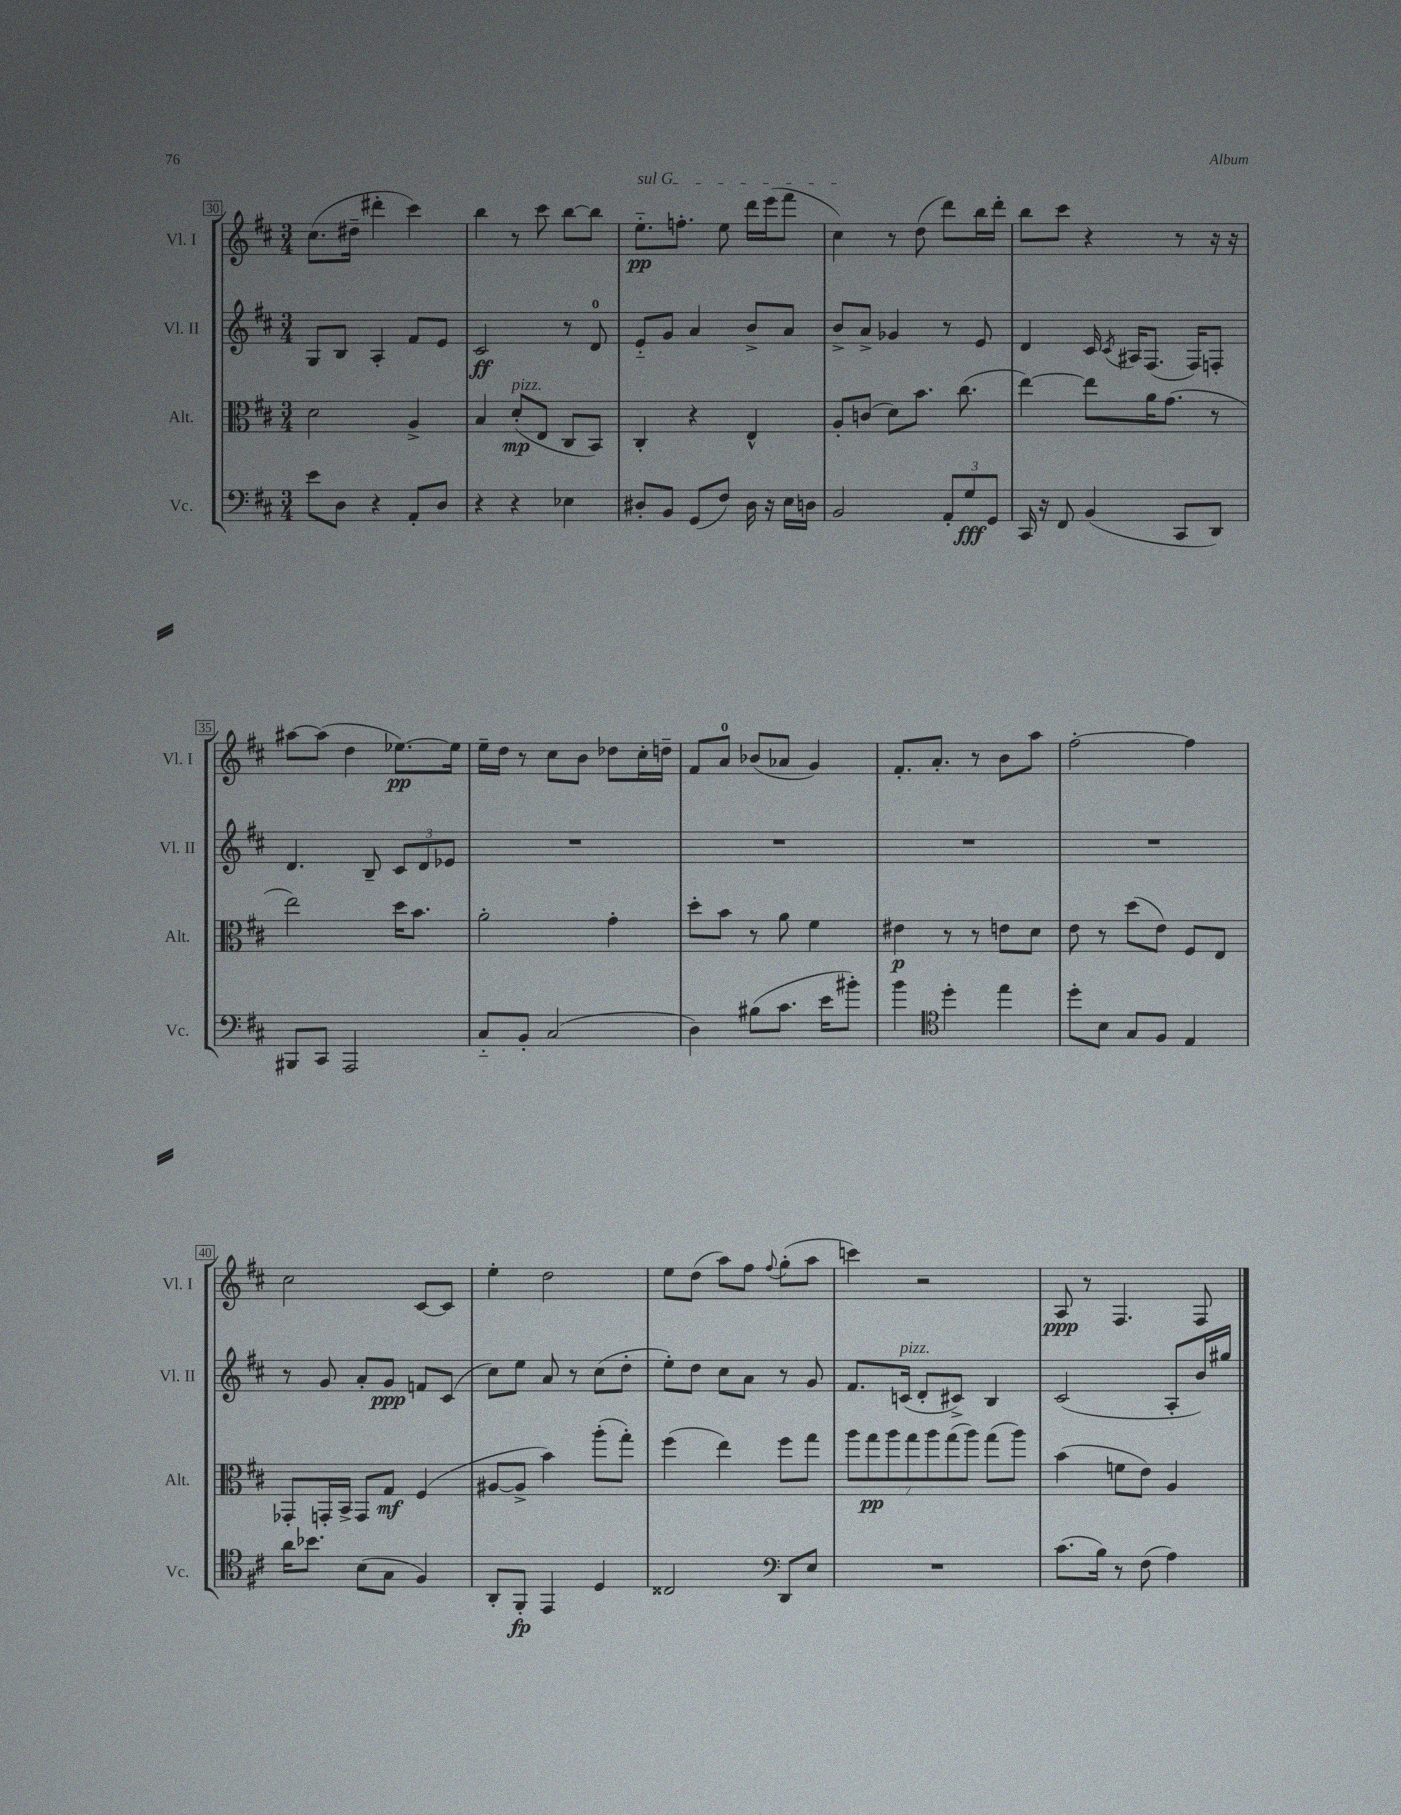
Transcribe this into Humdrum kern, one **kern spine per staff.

**kern	**dynam	**kern	**dynam	**kern	**dynam	**kern	**dynam
*part4	*part4	*part3	*part3	*part2	*part2	*part1	*part1
*staff4	*staff4	*staff3	*staff3	*staff2	*staff2	*staff1	*staff1
*I"Vc.	*	*I"Alt.	*	*I"Vl. II	*	*I"Vl. I	*
*I'Vc.	*	*I'Alt.	*	*I'Vl. II	*	*I'Vl. I	*
*clefF4	*	*clefC3	*	*clefG2	*	*clefG2	*
*k[f#c#]	*	*k[f#c#]	*	*k[f#c#]	*	*k[f#c#]	*
*M3/4	*	*M3/4	*	*M3/4	*	*M3/4	*
=30	=30	=30	=30	=30	=30	=30	=30
8e\L	.	2d\	.	8G/L	.	(8.cc#\L	.
8D\J	.	.	.	8B/J	.	.	.
.	.	.	.	.	.	16dd#X~\Jk	.
4r	.	.	.	4A'/	.	4ddd#X'\	.
8AA'/L	.	4A^/	.	8f#/L	.	4ccc#\)	.
8D/J	.	.	.	8e/J	.	.	.
=31	=31	=31	=31	=31	=31	=31	=31
4r	.	4B/	.	2c#/	ff	4bb\	.
!	!	!LO:TX:a:i:t=pizz.	!	!	!	!	!
4r	.	(8d'/L	mp	.	.	8r	.
.	.	8E/J	.	.	.	8ccc#\	.
4E-X\	.	8C#/L	.	8r	.	[8bb\L	.
.	.	8BB/J)	.	8d/	.	8bb\J]	.
=32	=32	=32	=32	=32	=32	=32	=32
!	!	!	!	!	!	!LO:TX:a:i:t=sul G	!
8D#X'/L	.	4C#'/	.	8e/L	.	8.ee\L	pp
8BB/J	.	.	.	8g/J	.	.	.
.	.	.	.	.	.	8.ffn'\J	.
(8GG/L	.	4r	.	4a/	.	.	.
8F#/J)	.	.	.	.	.	8ee\	.
16D#\	.	4E^^/	.	8b^/L	.	16ddd\LL	.
16r	.	.	.	.	.	(16eee\J	.
16E\LL	.	.	.	8a/J	.	8fff#\J	.
16Dn\JJ	.	.	.	.	.	.	.
=33	=33	=33	=33	=33	=33	=33	=33
2BB/	.	8A'/L	.	8b^/L	.	4cc#\)	.
.	.	(8cn/J	.	8a^/J	.	.	.
.	.	8d\L)	.	4g-X/	.	8r	.
.	.	8.b\J	.	.	.	(8dd\	.
12AA'/L	.	.	.	8r	.	8ddd\L)	.
.	.	(8.cc#\	.	.	.	.	.
12G/	fff	.	.	.	.	.	.
.	.	.	.	8e/	.	16bb\L	.
12GG/J	.	.	.	.	.	.	.
.	.	.	.	.	.	16ddd'\JJ	.
=34	=34	=34	=34	=34	=34	=34	=34
16CC#/	.	[4ee\)	.	4d/	.	8bb\L	.
16r	.	.	.	.	.	.	.
8FF#/	.	.	.	.	.	8ccc#\J	.
(4BB/	.	8ee\L]	.	16c#/	.	4r	.
.	.	.	.	8qc#/	.	.	.
.	.	.	.	16A#X/KL	.	.	.
.	.	16a\K	.	(8.F#/J	.	.	.
.	.	(8.g\J	.	.	.	.	.
8CC#/L	.	.	.	.	.	8r	.
.	.	.	.	16F#/KL)	.	.	.
8DD/J)	.	8r	.	8Fn'/J	.	16r	.
.	.	.	.	.	.	16r	.
!!LO:LB:g=z
=35	=35	=35	=35	=35	=35	=35	=35
8BBB#X/L	.	2ee\)	.	4.d/	.	[8aa#X\L	.
8CC#/J	.	.	.	.	.	(8aa#\J]	.
2AAA/	.	.	.	.	.	4dd\	.
.	.	.	.	8B~/	.	.	.
.	.	16dd\KL	.	12c#/L	.	[8.ee-X\L)	pp
.	.	8.b\J	.	.	.	.	.
.	.	.	.	12d/	.	.	.
.	.	.	.	12e-X/J	.	.	.
.	.	.	.	.	.	16ee-\Jk]	.
=36	=36	=36	=36	=36	=36	=36	=36
8C#/L	.	2a'\	.	2.r	.	16ee~\LL	.
.	.	.	.	.	.	16dd\JJ	.
8BB'/J	.	.	.	.	.	8r	.
(2C#/	.	.	.	.	.	8cc#\L	.
.	.	.	.	.	.	8b\J	.
.	.	4g'\	.	.	.	8dd-X\L	.
.	.	.	.	.	.	16cc#'\L	.
.	.	.	.	.	.	16ddn~\JJ	.
=37	=37	=37	=37	=37	=37	=37	=37
4D\)	.	8dd'\L	.	2.r	.	8f#/L	.
.	.	8b\J	.	.	.	8a/J	.
(8B#X\L	.	8r	.	.	.	(8b-X/L	.
8.c#\J	.	8a\	.	.	.	8a-X/J	.
.	.	4f#\	.	.	.	4g/)	.
16e\KL	.	.	.	.	.	.	.
8b#X'\J)	.	.	.	.	.	.	.
=38	=38	=38	=38	=38	=38	=38	=38
4b\	.	4e#X\	p	2.r	.	8.f#'/L	.
.	.	.	.	.	.	8.a'/J	.
*clefC4	*	*	*	*	*	*	*
4dd'\	.	8r	.	.	.	.	.
.	.	8r	.	.	.	8r	.
4ee\	.	8en\L	.	.	.	8b\L	.
.	.	8d\J	.	.	.	8aa\J	.
=39	=39	=39	=39	=39	=39	=39	=39
8dd'\L	.	8e\	.	2.r	.	[2ff#'\	.
8B\J	.	8r	.	.	.	.	.
8G/L	.	(8dd\L	.	.	.	.	.
8F#/J	.	8e\J)	.	.	.	.	.
4E/	.	8F#/L	.	.	.	4ff#\]	.
.	.	8E/J	.	.	.	.	.
!!LO:LB:g=z
=40	=40	=40	=40	=40	=40	=40	=40
16a\KL	.	8GG-X'/L	.	8r	.	2cc#\	.
8.b-X\J	.	.	.	.	.	.	.
.	.	16GGn'/L	.	8g/	.	.	.
.	.	16BB^/JJ	.	.	.	.	.
(8B\L	.	8GG/L	.	8a'/L	.	.	.
8G\J	.	8G/J	mf	8g/J	ppp	.	.
4F#/)	.	(4F#/	.	8fn/L	.	[8c#/L	.
.	.	.	.	(8c#/J	.	8c#/J]	.
=41	=41	=41	=41	=41	=41	=41	=41
8AA'/L	.	[8A#X/L	.	8cc#\L)	.	4ee'\	.
8FF#'/J	fp	8A#^/J]	.	8ee\J	.	.	.
4EE/	.	4b\)	.	8a/	.	2dd\	.
.	.	.	.	8r	.	.	.
4D/	.	(8aa'\L	.	(8cc#\L	.	.	.
.	.	8gg'\J)	.	8dd'\J	.	.	.
=42	=42	=42	=42	=42	=42	=42	=42
2C##X/	.	(4ff#\	.	8ee'\L)	.	8ee\L	.
.	.	.	.	8dd\J	.	(8dd\J	.
.	.	4ee\)	.	8cc#\L	.	8aa\L)	.
.	.	.	.	8a\J	.	8ff#\J	.
*clefF4	*	*	*	*	*	*	*
.	.	.	.	.	.	8qqff#/	.
8DD/L	.	8ff#\L	.	8r	.	(8gg'\L	.
8E/J	.	8gg\J	.	8g/	.	8aa\J	.
=43	=43	=43	=43	=43	=43	=43	=43
2.r	.	14aa\L	.	8.f#/L	.	4cccn\)	.
.	.	14gg\	pp	.	.	.	.
.	.	14aa\	.	.	.	.	.
!	!	!	!	!LO:TX:a:i:t=pizz.	!	!	!
.	.	.	.	(16cn/Jk	.	.	.
.	.	14gg\	.	.	.	.	.
.	.	.	.	8d'/L	.	2r	.
.	.	14aa\	.	.	.	.	.
.	.	(14gg\	.	.	.	.	.
.	.	.	.	8c#X^/J)	.	.	.
.	.	14aa\J)	.	.	.	.	.
.	.	(8gg\L	.	4B/	.	.	.
.	.	8aa\J)	.	.	.	.	.
=44	=44	=44	=44	=44	=44	=44	=44
(8.c#\L	.	(4b\	.	(2c#/	.	8A/	ppp
.	.	.	.	.	.	8r	.
16B\Jk)	.	.	.	.	.	.	.
8r	.	8fn\L	.	.	.	4.F#/	.
(8F#\	.	8e\J)	.	.	.	.	.
4A\)	.	4A/	.	8A'/L	.	.	.
.	.	.	.	16b/L)	.	8F#/	.
.	.	.	.	16gg#X/JJ	.	.	.
==	==	==	==	==	==	==	==
*-	*-	*-	*-	*-	*-	*-	*-
